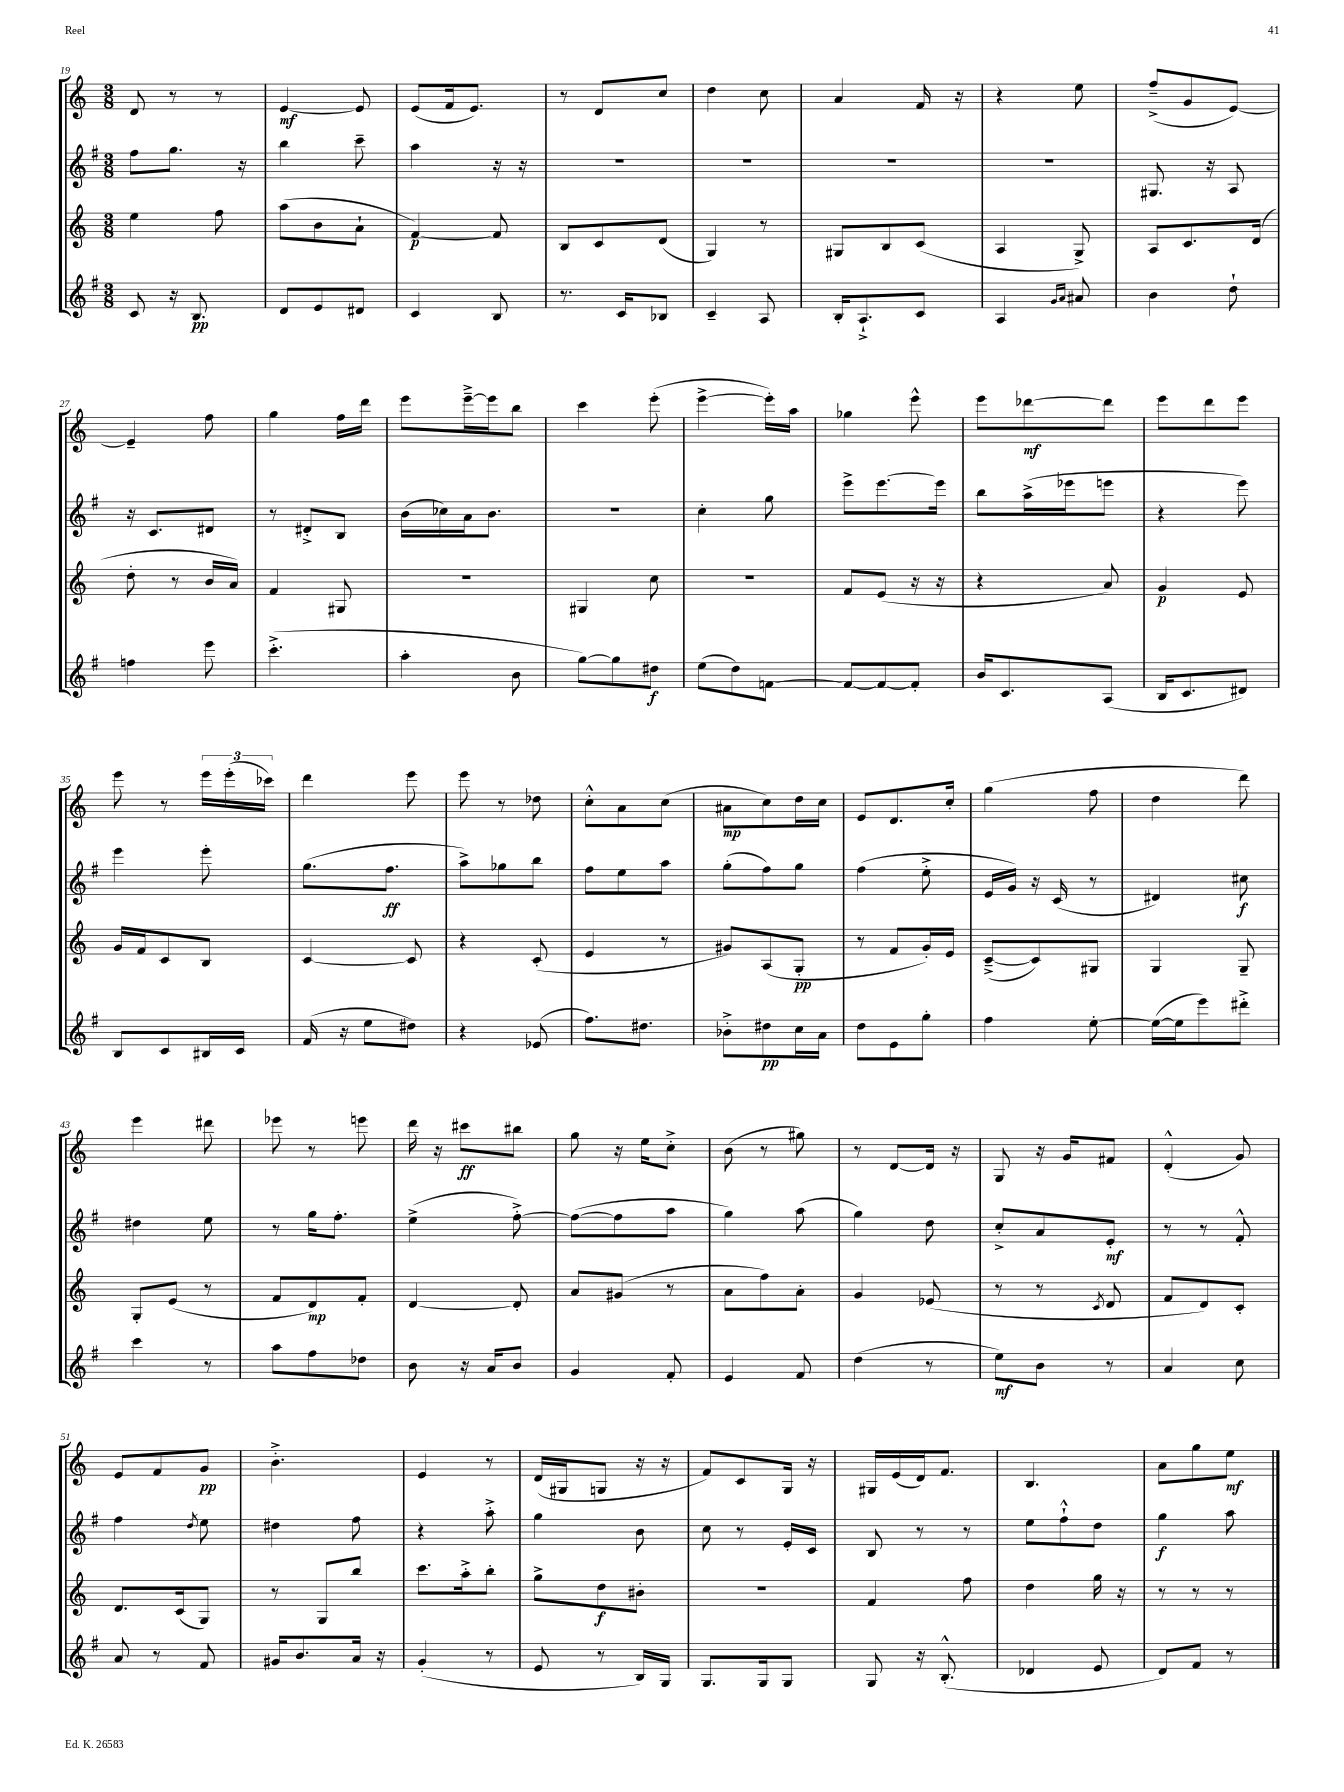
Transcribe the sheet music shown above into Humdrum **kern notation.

**kern	**kern	**kern	**kern
*staff4	*staff3	*staff2	*staff1
*clefG2	*clefG2	*clefG2	*clefG2
*k[f#]	*k[]	*k[f#]	*k[]
*M3/8	*M3/8	*M3/8	*M3/8
8c	4ee	8ff#	8d
16r	.	8.gg	8r
8.B	.	.	.
.	8ff	.	8r
.	.	16r	.
=	=	=	=
8d	(8aa	4bb	[4e
8e	8b	.	.
8d#	8a`	8ccc~	8e]
=	=	=	=
4c	[4f)	4aa	(8e
.	.	.	16f
.	.	.	8.e)
8B	8f]	16r	.
.	.	16r	.
=	=	=	=
8.r	8B	4.r	8r
.	8c	.	8d
16c	.	.	.
8B-	(8d	.	8cc
=	=	=	=
4c~	4G)	4.r	4dd
8A	8r	.	8cc
=	=	=	=
16B'	8G#	4.r	4a
8.A`^	.	.	.
.	8B	.	.
8c	(8c	.	16f
.	.	.	16r
=	=	=	=
4A	4A	4.r	4r
16qqg	.	.	.
16qqa	.	.	.
8a#	8G^)	.	8ee
=	=	=	=
4b	8A	8.G#	(8ff~^
.	8.c	.	8g
.	.	16r	.
8dd`	.	8A	[8e)
.	(16d	.	.
=	=	=	=
4ff	8dd'	16r	4e~]
.	.	8.c	.
.	8r	.	.
8eee	16b	8d#	8ff
.	16a)	.	.
=	=	=	=
(4.ccc'^	4f	8r	4gg
.	.	8d#'^	.
.	8G#	8B	16ff
.	.	.	16ddd
=	=	=	=
4aa'	4.r	(16b	8eee
.	.	16cc-)	.
.	.	16a	[16eee~^
.	.	8.b	16eee]
8b	.	.	8bb
=	=	=	=
[8gg)	4G#	4.r	4ccc
8gg]	.	.	.
8dd#	8cc	.	(8eee'
=	=	=	=
(8ee	4.r	4cc'	[4eee^
8dd)	.	.	.
[8f	.	8gg	16eee'])
.	.	.	16aa
=	=	=	=
8f_	8f	8eee^	4gg-
8f_	(8e	[8.eee	.
8f']	16r	.	8eee^^
.	16r	16eee]	.
=	=	=	=
16b	4r	8bb	8eee
8.c	.	.	.
.	.	(16aa^	[8ddd-
.	.	16eee-	.
(8A	8a)	8eee	8ddd-]
=	=	=	=
16B	4g	4r	8eee
8.c	.	.	.
.	.	.	8ddd
8d#)	8e	8eee)	8eee
=	=	=	=
8B	16g	4eee	8eee
.	16f	.	.
8c	8c	.	8r
16B#	8B	8eee'	24eee
.	.	.	(24eee'
16c	.	.	.
.	.	.	24ccc-)
=	=	=	=
(16f#	[4c	(8.gg	4ddd
16r	.	.	.
8ee	.	.	.
.	.	8.ff#	.
8dd#)	8c]	.	8eee
=	=	=	=
4r	4r	8aa^)	8eee
.	.	8gg-	8r
(8e-	(8c'	8bb	8dd-
=	=	=	=
8.ff#)	4e	8ff#	8cc'^^
.	.	8ee	8a
8.dd#	.	.	.
.	8r	8aa	(8cc
=	=	=	=
8b-'^	8g#)	(8gg'	8a#
8dd#	(8A	8ff#)	8cc)
16cc	8G'	8gg	16dd
16a	.	.	16cc
=	=	=	=
8dd	8r	(4ff#	8e
8e	8f	.	8.d
8gg'	16g')	8ee'^	.
.	16e	.	16cc'
=	=	=	=
4ff#	([8c~^	16e	(4gg
.	.	16g)	.
.	8c])	16r	.
.	.	(16c	.
[8ee'	8G#	8r	8ff
=	=	=	=
(16ee_	4G	4d#)	4dd
16ee]	.	.	.
8eee)	.	.	.
8ddd#'^	8G~	8cc#	8ddd)
=	=	=	=
4ccc	8G'	4dd#	4eee
.	(8e	.	.
8r	8r	8ee	8ddd#
=	=	=	=
8aa	8f	8r	8eee-
8ff#	8d)	16gg	8r
.	.	8.ff#'	.
8dd-	8f'	.	8eee
=	=	=	=
8b	[4d	(4ee^	16ddd
.	.	.	16r
16r	.	.	8ccc#
16a	.	.	.
8b	8d']	[8ff#'^)	8bb#
=	=	=	=
4g	8a	(8ff#_	8gg
.	(8g#	8ff#]	16r
.	.	.	16ee
8f#'	8r	8aa	8cc'^
=	=	=	=
4e	8a	4gg)	(8b
.	8ff)	.	8r
8f#	8a'	(8aa	8gg#)
=	=	=	=
(4dd	4g	4gg)	8r
.	.	.	[8d
8r	(8e-	8dd	16d]
.	.	.	16r
=	=	=	=
8ee)	8r	8cc'^	8G
8b	8r	8a	16r
.	.	.	16g
.	8qc	.	.
8r	8d	8e'	8f#
=	=	=	=
4a	8f	8r	(4d'^^
.	8d)	8r	.
8cc	8c'	8f#'^^	8g)
=	=	=	=
8a	8.d	4ff#	8e
8r	.	.	8f
.	(16c	.	.
.	.	8qdd	.
8f#	8G)	8ee	8g
=	=	=	=
16g#	8r	4dd#	4.b'^
8.b	.	.	.
.	8G	.	.
16a	8bb	8ff#	.
16r	.	.	.
=	=	=	=
(4g'	8.ccc	4r	4e
.	16aa'^	.	.
8r	8bb'	8aa'^	8r
=	=	=	=
8e	8gg^	4gg	(16d
.	.	.	16G#
8r	8dd	.	8G
16B)	8b#'	8b	16r
16G	.	.	16r
=	=	=	=
8.G	4.r	8cc	8f)
.	.	8r	8c
16G	.	.	.
8G	.	16e'	16G
.	.	16c	16r
=	=	=	=
8G	4f	8B	16G#
.	.	.	(16e
16r	.	8r	16d)
(8.B'^^	.	.	8.f
.	8ff	8r	.
=	=	=	=
4d-	4dd	8ee	4.B
.	.	8ff#`^^	.
8e	16gg	8dd	.
.	16r	.	.
=	=	=	=
8d)	8r	4gg	8a
8f#	8r	.	8gg
8r	8r	8aa	8ee
==	==	==	==
*-	*-	*-	*-
